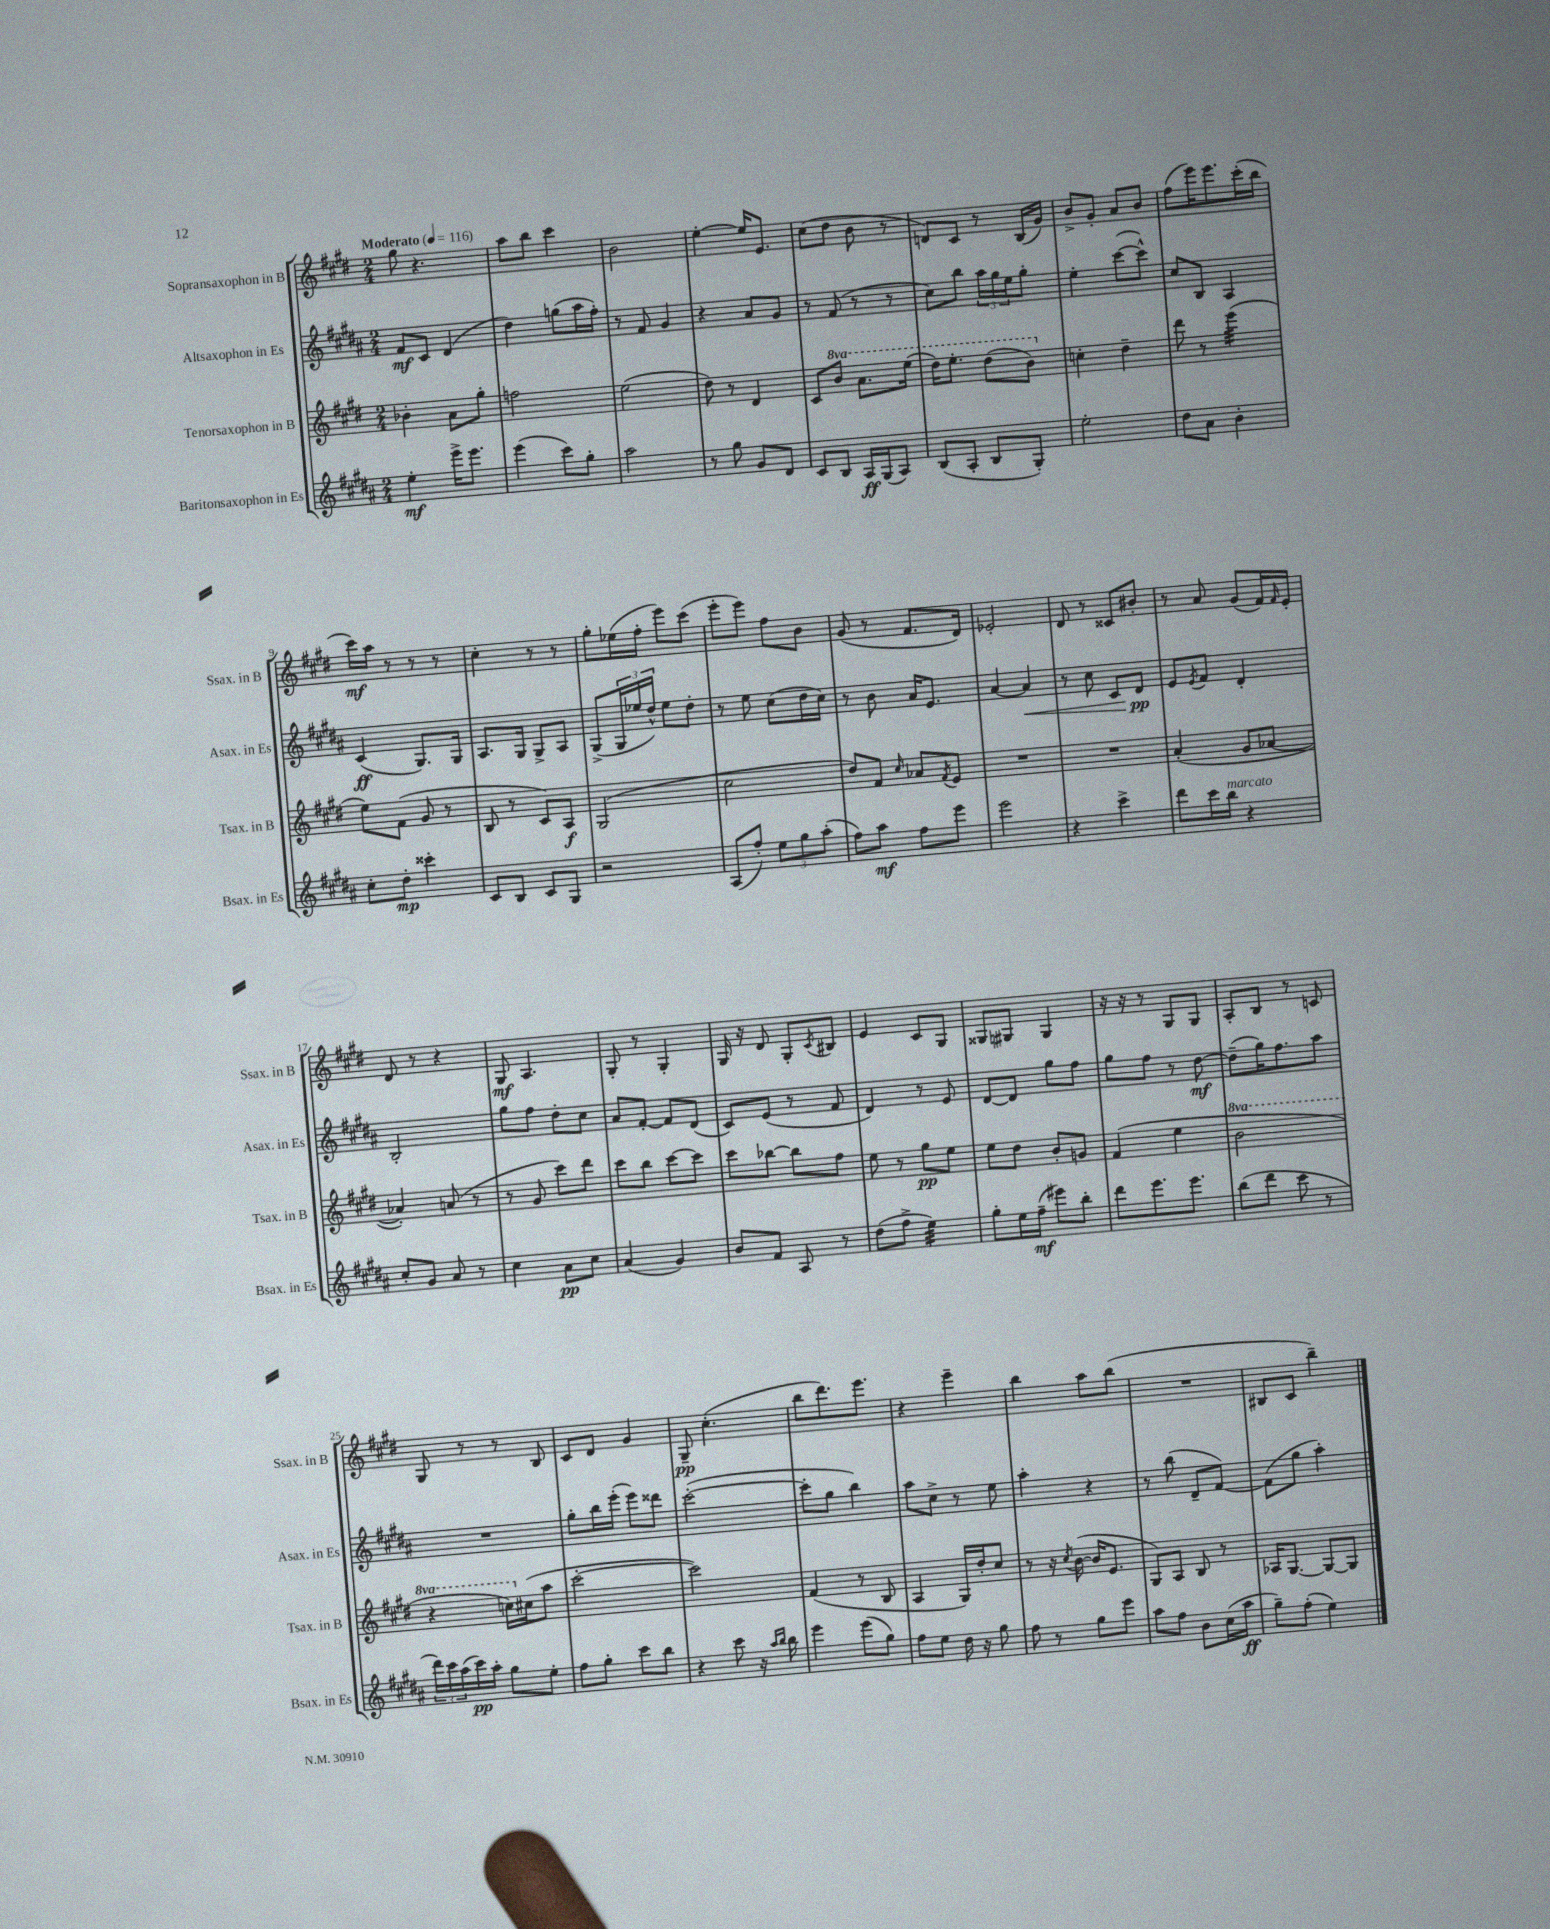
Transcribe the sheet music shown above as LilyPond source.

<<
\new StaffGroup <<
\new Staff = "s0" \with { instrumentName = "Sopransaxophon in B" shortInstrumentName = "Ssax. in B" } {
    \clef treble \key e \major \numericTimeSignature \time 2/4 \tempo "Moderato" 4 = 116
    gis''8 r4. |
    a''8 b''8 cis'''4 |
    b'2 |
    e''4~-. e''16 e'8. |
    cis''8( dis''8 b'8 r8 |
    d'8) cis'8 r8 b16( gis'16) |
    b'8-> gis'8-. a'8 b'8 |
    fis''8( e'''16) e'''8. cis'''16-.( b''16 |
    cis'''16\mf) a''16 r8 r8 r8 |
    cis''4-. r8 r8 |
    gis''8-. ees''16( fis''16-. e'''8) cis'''8( |
    e'''8-. e'''8) fis''8 b'8 |
    gis'8( r8 fis'8. dis'16) |
    ees'2-. |
    dis'8 r8 cisis'8 bis'8-. |
    r8 a'8 gis'8( fis'16) \grace { fis'16 } e'16-. |
    dis'8 r8 r4 |
    gis8\mf a4. |
    gis8-. r8 gis4-. |
    gis16 r16 dis'8 gis8-. \acciaccatura { cis'8 } bis8 |
    e'4 cis'8 gis8 |
    gisis8 gis8 gis4 |
    r16 r16 r8 gis8 gis8 |
    a8-. b8 r8 c'8 |
    gis8 r8 r8 b8 |
    cis'8 dis'8 gis'4 |
    gis8--\pp cis''4.-.( |
    b''8 dis'''8.) e'''8. |
    r4 e'''4-- |
    b''4 a''8 b''8( |
    R2 |
    bis8 cis'8 b''4--) \bar "|." |
}
\new Staff = "s1" \with { instrumentName = "Altsaxophon in Es" shortInstrumentName = "Asax. in Es" } {
    \clef treble \key b \major \numericTimeSignature \time 2/4
    fis'8\mf cis'8 dis'4( |
    dis''4) g''8( ais''16 fis''16-.) |
    r8 fis'8 gis'4 |
    r4 ais'8 gis'8 |
    r8 fis'8( r8 r8 |
    cis''8) b''8 \tuplet 3/2 { ais''16 gis''16 e''16 } gis''8-. |
    e''4-. cis'''8~( cis'''8-^) |
    cis''8 b8 ais4 |
    cis'4\ff( gis8.) gis16 |
    ais8. gis16 gis8-> ais8 |
    gis8->( \tuplet 3/2 { gis16 ees''16 dis''16-^) } ees''8 dis''8-. |
    r8 e''8 cis''8( dis''16 cis''16) |
    r8 b'8 ais'16 e'8. |
    ais'4~ ais'4\< |
    r8 cis''8 cis'8 dis'8\pp\! |
    e'8 \acciaccatura { e'8 } fis'8 dis'4-. |
    b2-. |
    gis''8 fis''8 dis''8-. cis''8 |
    ais'8 fis'8~-. fis'8 dis'8( |
    cis'8) e'8( r8 fis'8 |
    dis'4) r8 e'8 |
    dis'8~ dis'8 gis''8 fis''8 |
    gis''8 fis''8 r8 dis''8~\mf |
    dis''8--( gis''16) fis''8. ais''8 |
    R2 |
    gis''8-. b''16 e'''16-.( e'''8) disis'''8 |
    cis'''2~-.( |
    cis'''8-. gis''8 b''4) |
    ais''8 cis''8-> r8 e''8 |
    ais''4-. r4 |
    r8 b''8( dis'8-- fis'8~) |
    fis'8( gis''8 ais''4-.) \bar "|." |
}
\new Staff = "s2" \with { instrumentName = "Tenorsaxophon in B" shortInstrumentName = "Tsax. in B" } {
    \clef treble \key e \major \numericTimeSignature \time 2/4 \set Staff.ottavationMarkups = #ottavation-simple-ordinals
    bes'4-. a'8 gis''8-. |
    f''2 |
    e''2( |
    dis''8) r8 dis'4 |
    cis'8 \ottava #1 b''8 a''8. e'''16( |
    dis'''16) e'''8.-. dis'''8( b''8) \ottava #0 |
    c''4-. dis''4-- |
    dis'''8 r8 e'''4:32( |
    e''8) fis'8( gis'8 r8 |
    b8 r8 cis'8) a8\f |
    gis2( |
    cis''2 |
    dis''8) fis'8 \grace { cis''16 } aes'8 \acciaccatura { fis'8 } e'8 |
    R2 |
    R2 |
    a'4-.( gis'8 aes'8~ |
    aes'4-.) a'8( r8 |
    r8 gis'8 cis'''8) dis'''8 |
    cis'''8 b''8 cis'''8~ cis'''8 |
    cis'''8 bes''8~ bes''8 fis''8 |
    e''8 r8 gis''8\pp e''8 |
    e''8 dis''8 b'8-. g'8 |
    fis'4( e''4 |
    \ottava #1 b''2 |
    r4 c'''16) \ottava #0 cis''!16( a''8 |
    cis'''2~-. |
    cis'''2) |
    fis'4( r8 b8 |
    a4 gis16) dis''16-. cis''8 |
    r8 r16 \acciaccatura { cis''8 } b'16~( b'16 e'8. |
    gis8) a8 b8 r8 |
    aes16 gis8.~ gis8~ gis8 \bar "|." |
}
\new Staff = "s3" \with { instrumentName = "Baritonsaxophon in Es" shortInstrumentName = "Bsax. in Es" } {
    \clef treble \key b \major \numericTimeSignature \time 2/4
    e''4-.\mf e'''16-> e'''8. |
    e'''4( cis'''8) gis''8-. |
    ais''2 |
    r8 gis''8 gis'8 dis'8 |
    cis'8 b8 ais16\ff gis16( ais8) |
    b8( ais8-. b8 gis8-.) |
    e''2-. |
    dis''8 ais'8 b'4-. |
    cis''8-. dis''8-.\mp cisis'''4-. |
    cis'8 b8 cis'8 gis8 |
    r2 |
    ais8( fis''8-.) \tuplet 3/2 { e''8 gis''8 ais''8-.( } |
    fis''8) ais''8\mf fis''8 e'''8 |
    e'''2 |
    r4 cis'''4-> |
    dis'''8 cis'''16 b''16^\markup { \italic "marcato" } r4 |
    cis''8-. gis'8 ais'8 r8 |
    cis''4 ais'8\pp cis''8 |
    ais'4( gis'4) |
    b'8 fis'8 ais8 r8 |
    dis''8( fis''8-> e''4:32) |
    gis''8-. e''16 fis''16--\mf( eis'''8) b''8-. |
    dis'''8 e'''8. e'''8. |
    b''8( dis'''8 cis'''8 r8 |
    \tuplet 3/2 { dis'''16) cis'''16 ais''16( } cis'''16\pp) ais''16-. gis''8 e''8-. |
    fis''8 gis''8-. cis'''8 b''8 |
    r4 cis'''8 r16 \grace { ais''16 b''16 } b''16 |
    e'''4 e'''8( gis''8) |
    fis''8 e''8 dis''16 r16 gis''8 |
    fis''8 r8 gis''8 e'''8 |
    ais''8 fis''8 b'8 cis''16( ais''16\ff |
    gis''8--) fis''8-.( e''4) \bar "|." |
}
>>
>>
